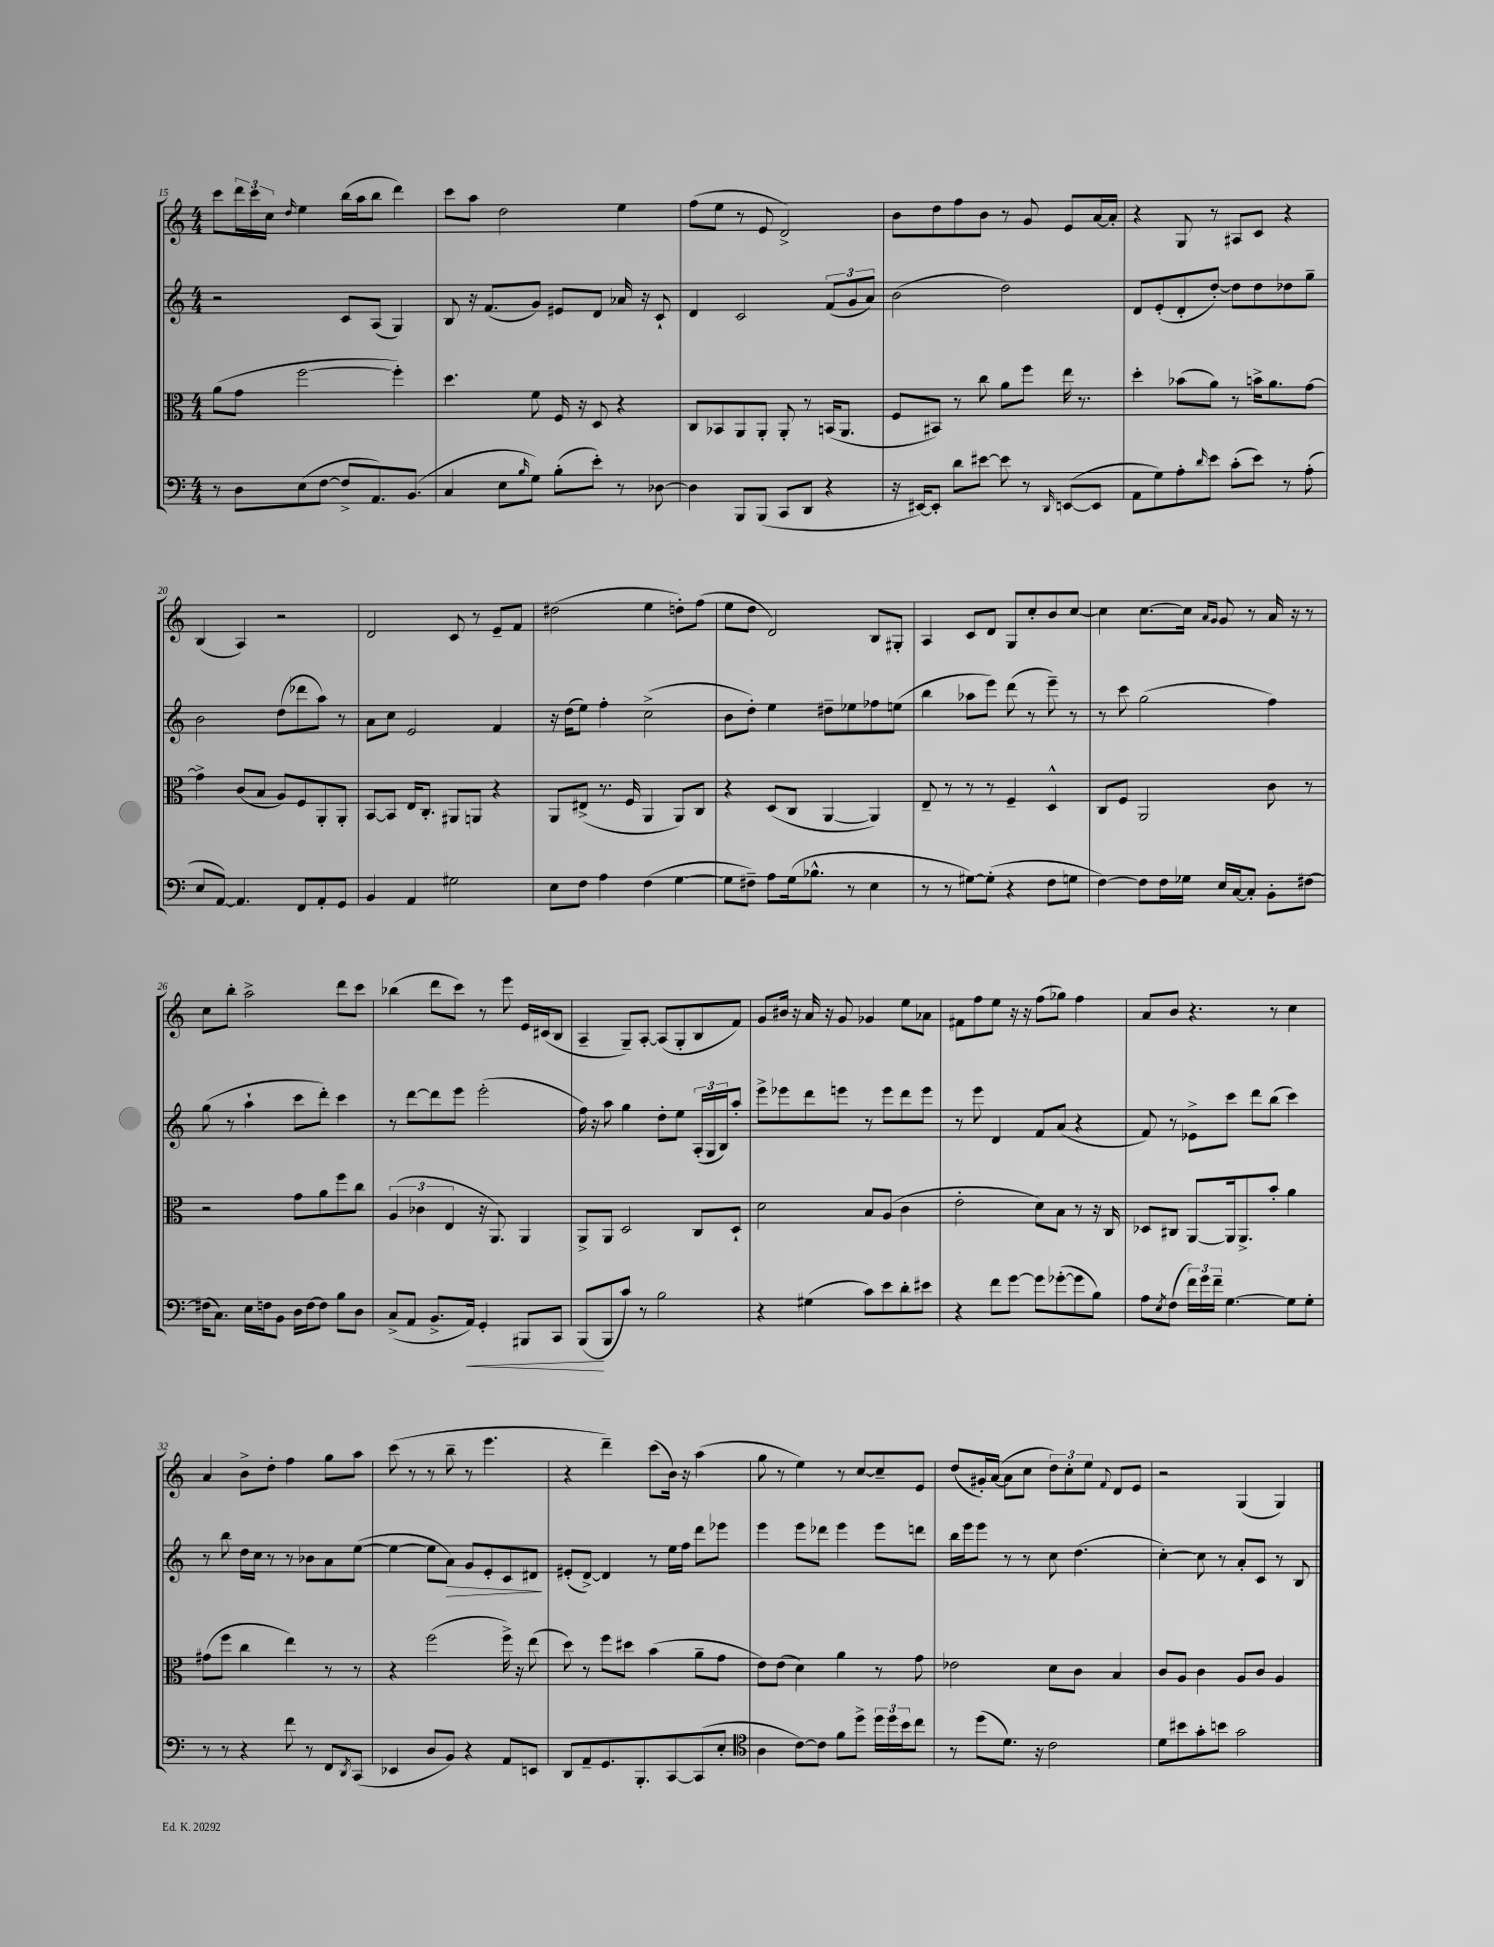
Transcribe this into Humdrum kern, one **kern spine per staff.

**kern	**dynam	**kern	**kern	**dynam	**kern
*part4	*part4	*part3	*part2	*part2	*part1
*staff4	*staff4	*staff3	*staff2	*staff2	*staff1
*clefF4	*	*clefC3	*clefG2	*	*clefG2
*k[]	*	*k[]	*k[]	*	*k[]
*M4/4	*	*M4/4	*M4/4	*	*M4/4
=15	=15	=15	=15	=15	=15
8r	.	(8a\L	2r	.	8ccc\L
8D\L	.	8g\J	.	.	24ddd\L
.	.	.	.	.	24ccc\
.	.	.	.	.	24cc\JJ
.	.	.	.	.	16qqdd/
(8E\	.	[2ff\	.	.	4ee\
[8F\J	.	.	.	.	.
8F^/L]	.	.	8c/L	.	(16bb\LL
.	.	.	.	.	16aa\J
8.AA/)	.	.	(8A/J	.	8bb\J
.	.	4ff'\])	4G/)	.	4ddd\)
(8.BB/J	.	.	.	.	.
=16	=16	=16	=16	=16	=16
4C/	.	4.dd\	8B/	.	8ccc\L
.	.	.	16r	.	8aa\J
.	.	.	(8.f/L	.	.
8E\L	.	.	.	.	2dd\
16qqB/	.	.	.	.	.
8G\J)	.	8f\	8g/J)	.	.
(8B'\L	.	16F/	8e#X/L	.	.
.	.	16r	.	.	.
8e'\J)	.	8D/	8d/J	.	.
8r	.	4r	16a-X/	.	4ee\
.	.	.	16r	.	.
[8D-X\	.	.	8c`/	.	.
=17	=17	=17	=17	=17	=17
4D-\]	.	8C/L	4d/	.	(8ff\L
.	.	8BB-X/	.	.	8ee\J
8BBB/L	.	8AA/	2c/	.	8r
(8BBB/J	.	8AA'/J	.	.	8e/
8CC/L	.	8AA'/	.	.	2d^/)
8DD/J	.	8r	.	.	.
4r	.	(16BBn/KL	(12f/L	.	.
.	.	8.AA/J	.	.	.
.	.	.	12g/	.	.
.	.	.	12a/J)	.	.
=18	=18	=18	=18	=18	=18
16r	.	8F/L	(2b\	.	8b\L
[16EE#X/KL)	.	.	.	.	.
8EE#'/J]	.	8BB#X/J)	.	.	8dd\
8d\L	.	8r	.	.	8ff\
[8e#X\J	.	8cc\	.	.	8b\J
8e#\]	.	8a\L	2dd\)	.	8r
8r	.	8ff\J	.	.	8g/
16qqDD/	.	.	.	.	.
([8EEn/L	.	16ee\	.	.	8e/L
.	.	8.r	.	.	.
8EE/J]	.	.	.	.	[16a/L
.	.	.	.	.	16a'/JJ]
=19	=19	=19	=19	=19	=19
8AA\L	.	4dd'\	8d/L	.	4r
8G\)	.	.	(8e'/	.	.
8A'\	.	(8b-X\L	8d'/	.	8G/
16qqd/	.	.	.	.	.
8e\J	.	8a\J)	[8dd'/J)	.	8r
(8c'\L	.	8r	8dd\L]	.	8A#X/L
8e\J)	.	16bn^\KL	8dd\	.	8c/J
.	.	8.a\	.	.	.
8r	.	.	8dd-X\	.	4r
(8A'\	.	[8g\J	8gg~\J	.	.
!!LO:LB:g=z
=20	=20	=20	=20	=20	=20
8E/L	.	4g^\]	2b\	.	(4B/
[8AA/J)	.	.	.	.	.
4.AA/]	.	(8c/L	.	.	4A/)
.	.	8B/J	.	.	.
.	.	8A/L)	(8dd\L	.	2r
8FF/L	.	8F/	8ddd-X\	.	.
8AA'/	.	8AA'/	8aa\J)	.	.
8GG/J	.	8AA'/J	8r	.	.
=21	=21	=21	=21	=21	=21
4BB/	.	[8BB/L	8a\L	.	2d/
.	.	8BB/J]	8cc\J	.	.
4AA/	.	16E/KL	2e/	.	.
.	.	8.C'/J	.	.	.
2G#X\	.	8AA#X/L	.	.	8c/
.	.	8AAn/J	.	.	8r
.	.	4r	4f/	.	8e~/L
.	.	.	.	.	8f/J
=22	=22	=22	=22	=22	=22
8E\L	.	8AA/L	16r	.	(2dd#X\
.	.	.	(16dd\KL	.	.
8F\J	.	(8E#X^/J	8ee\J)	.	.
4A\	.	8.r	4ff'\	.	.
.	.	16F/	.	.	.
(4F\	.	4AA/	(2cc^\	.	4ee\
[4G\	.	8AA/L)	.	.	8ddn'\L)
.	.	8C/J	.	.	(8ff\J
=23	=23	=23	=23	=23	=23
8G\L]	.	4r	8b\L	.	8ee\L
8F#X~\J)	.	.	8dd'\J)	.	8dd\J
8A\L	.	(8D/L	4ee\	.	2d/)
(16G\k	.	8C/J	.	.	.
8.B-X^^\J	.	.	.	.	.
.	.	[4AA/	8dd#X~\L	.	.
8r	.	.	8ee-X\	.	.
4E\	.	4AA/])	8ff-X\	.	8B/L
.	.	.	(8een\J	.	8G#X'/J
=24	=24	=24	=24	=24	=24
8r	.	8E~/	4bb\	.	4A/
8r	.	8r	.	.	.
[8G#X\L)	.	8r	8aa-X\L	.	8c/L
(8G#'\J]	.	8r	8eee\J)	.	8d/J
4r	.	4F~/	(8ddd\	.	8G/L
.	.	.	8r	.	8cc'/
8F\L	.	4D^^/	8eee~\)	.	8b/
8Gn\J	.	.	8r	.	[8cc/J
=25	=25	=25	=25	=25	=25
[4F\)	.	8C/L	8r	.	4cc\]
.	.	8F/J	8ccc\	.	.
8F\L]	.	2AA/	(2gg\	.	[8.cc\L
16F\L	.	.	.	.	.
16G-X\JJ	.	.	.	.	16cc\Jk]
.	.	.	.	.	16qqa/LL
.	.	.	.	.	16qqg/JJ
16E/LL	.	.	.	.	8g/
[16C/J	.	.	.	.	.
8C'/J]	.	.	.	.	8r
8BB'\L	.	8c\	4ff\)	.	16a/
.	.	.	.	.	16r
[8F#X\J	.	8r	.	.	8r
!!LO:LB:g=z
=26	=26	=26	=26	=26	=26
(16F#X\KL]	.	2r	(8gg\	.	8cc\L
8.C\J)	.	.	.	.	.
.	.	.	8r	.	8bb'\J
16E\LL	.	.	4aa`\	.	2aa^\
16Fn\J	.	.	.	.	.
8BB\J	.	.	.	.	.
16D\LL	.	8g\L	8ccc\L	.	.
[16F\J	.	.	.	.	.
8F\J]	.	8a\	8ddd'\J)	.	.
8B\L	.	8ff\	4ccc\	.	8ddd\L
8D\J	.	8cc\J	.	.	8ccc\J
=27	=27	=27	=27	=27	=27
(8C^/L	.	(6A/	8r	.	(4bb-X\
8AA/J	.	.	[8ddd\L	.	.
.	.	6c-X\	.	.	.
8.BB^/L	.	.	8ddd\]	.	8ddd\L
.	.	6E/	.	.	.
.	.	.	8eee\J	.	8ccc\J)
!	!LO:HP:b	!	!	!	!
16AA/Jk)	<	.	.	.	.
4GG'/	.	16r	(2eee'\	.	8r
.	.	8.AA/)	.	.	.
.	.	.	.	.	8eee\
8BBB#X/L	.	4AA/	.	.	16e/LL
.	.	.	.	.	(16c#X/J
8CC/J	.	.	.	.	8B/J
=28	=28	=28	=28	=28	=28
(8BBB/L	.	8AA^/L	16ff\)	.	4A~/
.	.	.	16r	.	.
8BBB/	[	8AA/J	8aa\	.	.
8c/J)	.	2D/	4gg\	.	8G~/L)
8r	.	.	.	.	[8A'/J
2B\	.	.	8dd'\L	.	(8A/L]
.	.	.	8ee\J	.	8G'/
.	.	8C/L	(24A'/LL	.	8B/
.	.	.	24G/	.	.
.	.	.	24B/J)	.	.
.	.	8D`/J	8aa'/J	.	8f/J)
=29	=29	=29	=29	=29	=29
4r	.	2d\	8eee^\L	.	8g/L
.	.	.	8eee-X\	.	16b#X/Jk
.	.	.	.	.	16r
(4G#X\	.	.	8ddd\	.	16a/
.	.	.	.	.	16r
.	.	.	8eeen\J	.	8g/
8c\L)	.	8B/L	8r	.	4g-X/
8e\	.	(8A/J	8eee\L	.	.
8d'\	.	4c\	8ddd\	.	8ee\L
8e#X\J	.	.	8eee\J	.	8a-X\J
=30	=30	=30	=30	=30	=30
4r	.	2e'\	8r	.	8f#X\L
.	.	.	8eee\	.	8ff\
8f\L	.	.	4d/	.	8ee\J
[8g\J	.	.	.	.	16r
.	.	.	.	.	16r
8g\L]	.	8d\L)	8f/L	.	(8ff\L
([8g-X'\	.	8B\J	(8a/J	.	8gg-X\J)
8g-\]	.	8r	4r	.	4ff\
8B\J)	.	16r	.	.	.
.	.	16C/	.	.	.
=31	=31	=31	=31	=31	=31
8A\L	.	8D-X/L	8f/)	.	8a/L
8qE/	.	.	.	.	.
(8F\J	.	8C#X/J	8r	.	8b/J
24f\LL)	.	[8AA/L	8e-X^\L	.	4.r
24g\	.	.	.	.	.
24f~\JJ	.	.	.	.	.
[4.G\	.	16AA/k]	8ccc\J	.	.
.	.	8.AA^/	.	.	.
.	.	.	8ddd\L	.	.
.	.	8b'/J	(8bb\J	.	8r
8G\L]	.	4a\	4ccc\)	.	4cc\
8G'\J	.	.	.	.	.
!!LO:LB:g=z
=32	=32	=32	=32	=32	=32
8r	.	(8g#X\L	8r	.	4a/
8r	.	8ff\J	8bb\	.	.
4r	.	4cc\	16dd\LL	.	8b^\L
.	.	.	16cc\JJ	.	.
.	.	.	8r	.	8dd'\J
8f\	.	4ee\)	8r	.	4ff\
8r	.	.	8b-X\L	.	.
8FF/L	.	8r	8a\	.	8gg\L
8qDD/	.	.	.	.	.
(8CC/J	.	8r	([8ee\J	.	8aa\J
=33	=33	=33	=33	=33	=33
4EE-X/	.	4r	4ee\_	.	(8ccc\
.	.	.	.	.	8r
8D/L	.	(2ff\	8ee\L]	.	8r
!	!	!	!	!LO:HP:b	!
8BB/J)	.	.	8a\J)	>	8bb~\
4r	.	.	8g/L	.	8r
.	.	.	8e'/	.	4.eee\
8AA/L	.	16ff^\)	8c/	.	.
.	.	16r	.	.	.
8EEn/J	.	(8ee\	8d#X/J	.	.
.	.	.	.	]	.
=34	=34	=34	=34	=34	=34
8DD/L	.	8dd\)	(8e#X'/L	.	4r
8AA~/	.	8r	[8d^/J)	.	.
8.GG/	.	8ff\L	4d/]	.	4ddd~\)
.	.	8dd#X\J	.	.	.
8.BBB'/	.	.	.	.	.
.	.	(4b\	8r	.	(8ccc\L
[8CC/	.	.	16ee\LL	.	16b\Jk)
.	.	.	16ff\JJ	.	16r
(8CC/]	.	8a~\L	8ddd\L	.	(4aa\
8E'/J	.	8g\J	8eee-X\J	.	.
=35	=35	=35	=35	=35	=35
*clefC4	*	*	*	*	*
4A\	.	8e\L)	4eee\	.	8gg\
.	.	(8e\J	.	.	8r
[8c\L)	.	4d\)	8eee\L	.	4ee\)
8c\J]	.	.	8ddd-X\J	.	.
8f\L	.	4a\	4eee\	.	8r
8dd^\J	.	.	.	.	[8cc/L
24dd\LL	.	8r	8eee\L	.	8cc~/]
24dd\	.	.	.	.	.
24b\J	.	.	.	.	.
8cc\J	.	8g\	8dddn\J	.	8e/J
=36	=36	=36	=36	=36	=36
8r	.	2e-X\	16bb\LL	.	(8dd/L
.	.	.	16eee\J	.	.
(8dd\L	.	.	8eee\J	.	16g#X'/L)
.	.	.	.	.	([16a/JJ
8.d\J)	.	.	8r	.	8a\L]
.	.	.	8r	.	8cc\J
16r	.	.	.	.	.
2c\	.	8d\L	8cc\	.	12dd\L)
.	.	.	.	.	12cc'\
.	.	8c\J	(4.dd\	.	.
.	.	.	.	.	12ee\J
.	.	.	.	.	8qqf/
.	.	4B/	.	.	8d/L
.	.	.	.	.	8e/J
=37	=37	=37	=37	=37	=37
8d\L	.	8c/L	[4cc'\)	.	2r
8b#X\	.	8A/J	.	.	.
8g'\	.	4c\	8cc\]	.	.
8bn\J	.	.	8r	.	.
2g\	.	8A/L	8a'/L	.	(4G/
.	.	8c/J	8c/J	.	.
.	.	4A/	8r	.	4G/)
.	.	.	8B/	.	.
==	==	==	==	==	==
*-	*-	*-	*-	*-	*-
